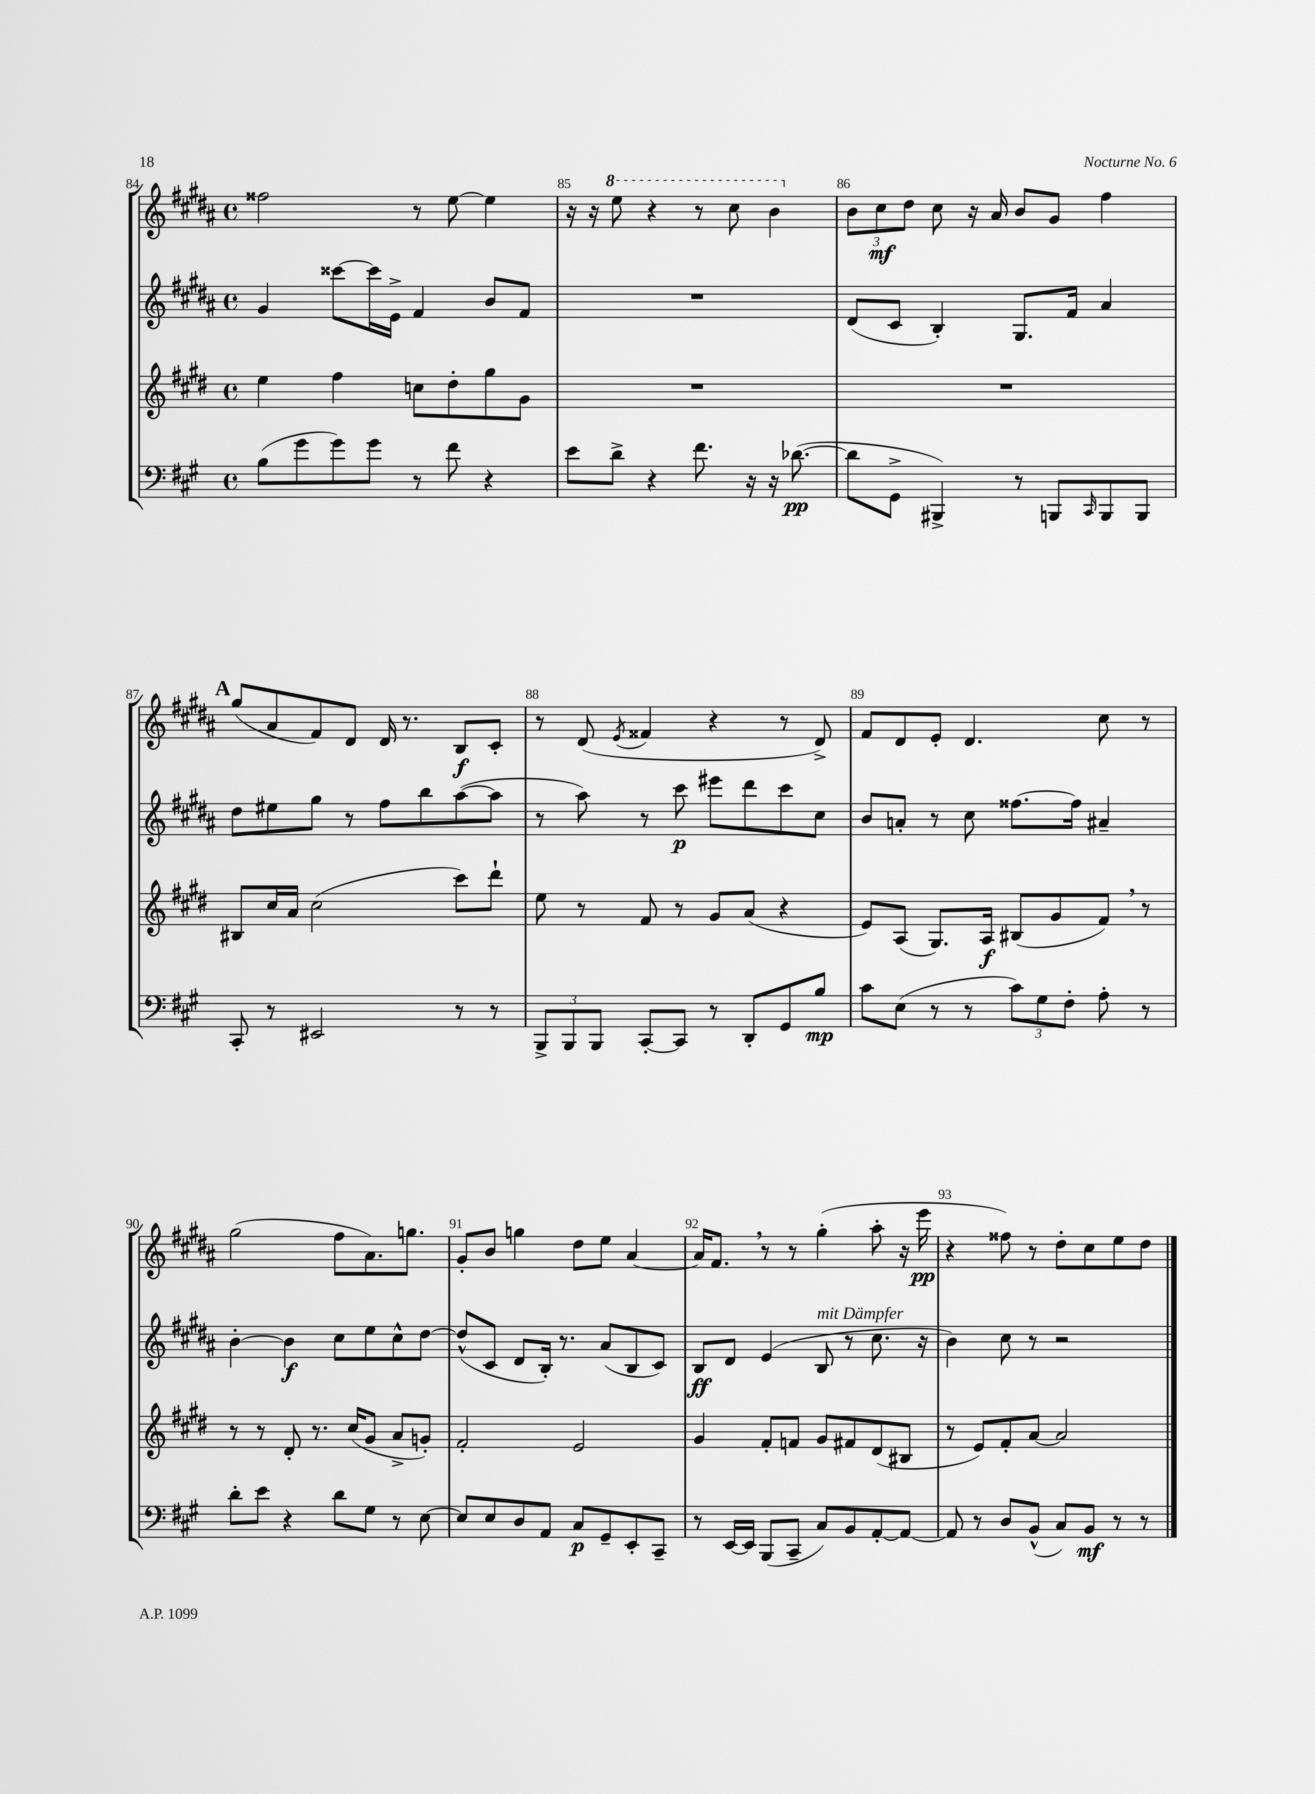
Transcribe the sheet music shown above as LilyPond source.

<<
\new StaffGroup <<
\new Staff = "s0" {
    \clef treble \key b \major \defaultTimeSignature \time 4/4
    fisis''2 r8 e''8~ e''4 |
    r16 r16 \ottava #1 e'''8 r4 r8 cis'''8 b''4 \ottava #0 |
    \tuplet 3/2 { b'8 cis''8\mf dis''8 } cis''8 r16 ais'16 b'8 gis'8 fis''4 |
    \mark \markup { \bold "A" } gis''8( ais'8 fis'8) dis'8 dis'16 r8. b8\f cis'8-. |
    r8 dis'8( \acciaccatura { e'8 } fisis'4 r4 r8 dis'8->) |
    fis'8 dis'8 e'8-. dis'4. cis''8 r8 |
    gis''2( fis''8 ais'8.) g''8. |
    gis'8-. b'8 g''4 dis''8 e''8 ais'4~ |
    ais'16 fis'8. \breathe r8 r8 gis''4-.( ais''8-. r16 e'''16\pp |
    r4 fisis''8) r8 dis''8-. cis''8 e''8 dis''8 \bar "|." |
}
\new Staff = "s1" {
    \clef treble \key b \major \defaultTimeSignature \time 4/4
    gis'4 cisis'''8~ cisis'''16 e'16-> fis'4 b'8 fis'8 |
    R1 |
    dis'8( cis'8 b4-.) gis8. fis'16 ais'4 |
    \mark \markup { \bold "A" } dis''8 eis''8 gis''8 r8 fis''8 b''8 ais''8~( ais''8 |
    r8 ais''8) r8 cis'''8\p eis'''8 dis'''8 cis'''8 cis''8 |
    b'8 a'8-. r8 cis''8 fisis''8.~ fisis''16 ais'4-- |
    b'4~-. b'4\f cis''8 e''8 cis''8-^ dis''8~ |
    dis''8-^( cis'8 dis'8 b16-.) r8. ais'8( b8 cis'8) |
    b8\ff dis'8 e'4( b8^\markup { \italic "mit Dämpfer" } r8 cis''8. r16 |
    b'4) cis''8 r8 r2 \bar "|." |
}
\new Staff = "s2" {
    \clef treble \key e \major \defaultTimeSignature \time 4/4
    e''4 fis''4 c''8 dis''8-. gis''8 gis'8 |
    R1 |
    R1 |
    \mark \markup { \bold "A" } bis8 cis''16 a'16 cis''2( cis'''8) dis'''8-! |
    e''8 r8 fis'8 r8 gis'8 a'8( r4 |
    e'8) a8( gis8.) a16\f bis8( gis'8 fis'8) \breathe r8 |
    r8 r8 dis'8-. r8. cis''16( gis'8 a'8-> g'8-.) |
    fis'2-. e'2 |
    gis'4 fis'8-. f'8 gis'8 fis'8 dis'8( bis8 |
    r8 e'8) fis'8-. a'8~ a'2 \bar "|." |
}
\new Staff = "s3" {
    \clef bass \key a \major \defaultTimeSignature \time 4/4
    b8( gis'8 gis'8) gis'8 r8 fis'8 r4 |
    e'8 d'8-> r4 fis'8. r16 r16 des'8.~\pp( |
    des'8 gis,8-> bis,,4->) r8 b,,8 \grace { cis,16 } b,,8 b,,8 |
    \mark \markup { \bold "A" } cis,8-. r8 eis,2 r8 r8 |
    \tuplet 3/2 { b,,8-> b,,8 b,,8 } cis,8~-. cis,8 r8 d,8-. gis,8 b8\mp |
    cis'8 e8( r8 r8 \tuplet 3/2 { cis'8) gis8 fis8-. } a8-. r8 |
    d'8-. e'8 r4 d'8 gis8 r8 e8~ |
    e8 e8 d8 a,8 cis8\p gis,8-- e,8-. cis,8-- |
    r8 e,16~ e,16 b,,8( cis,8-- cis8) b,8 a,8~-. a,8~ |
    a,8 r8 d8 b,8-^( cis8) b,8\mf r8 r8 \bar "|." |
}
>>
>>
\layout { \context { \Score currentBarNumber = #84 \override BarNumber.break-visibility = ##(#f #t #t) barNumberVisibility = #all-bar-numbers-visible } }
